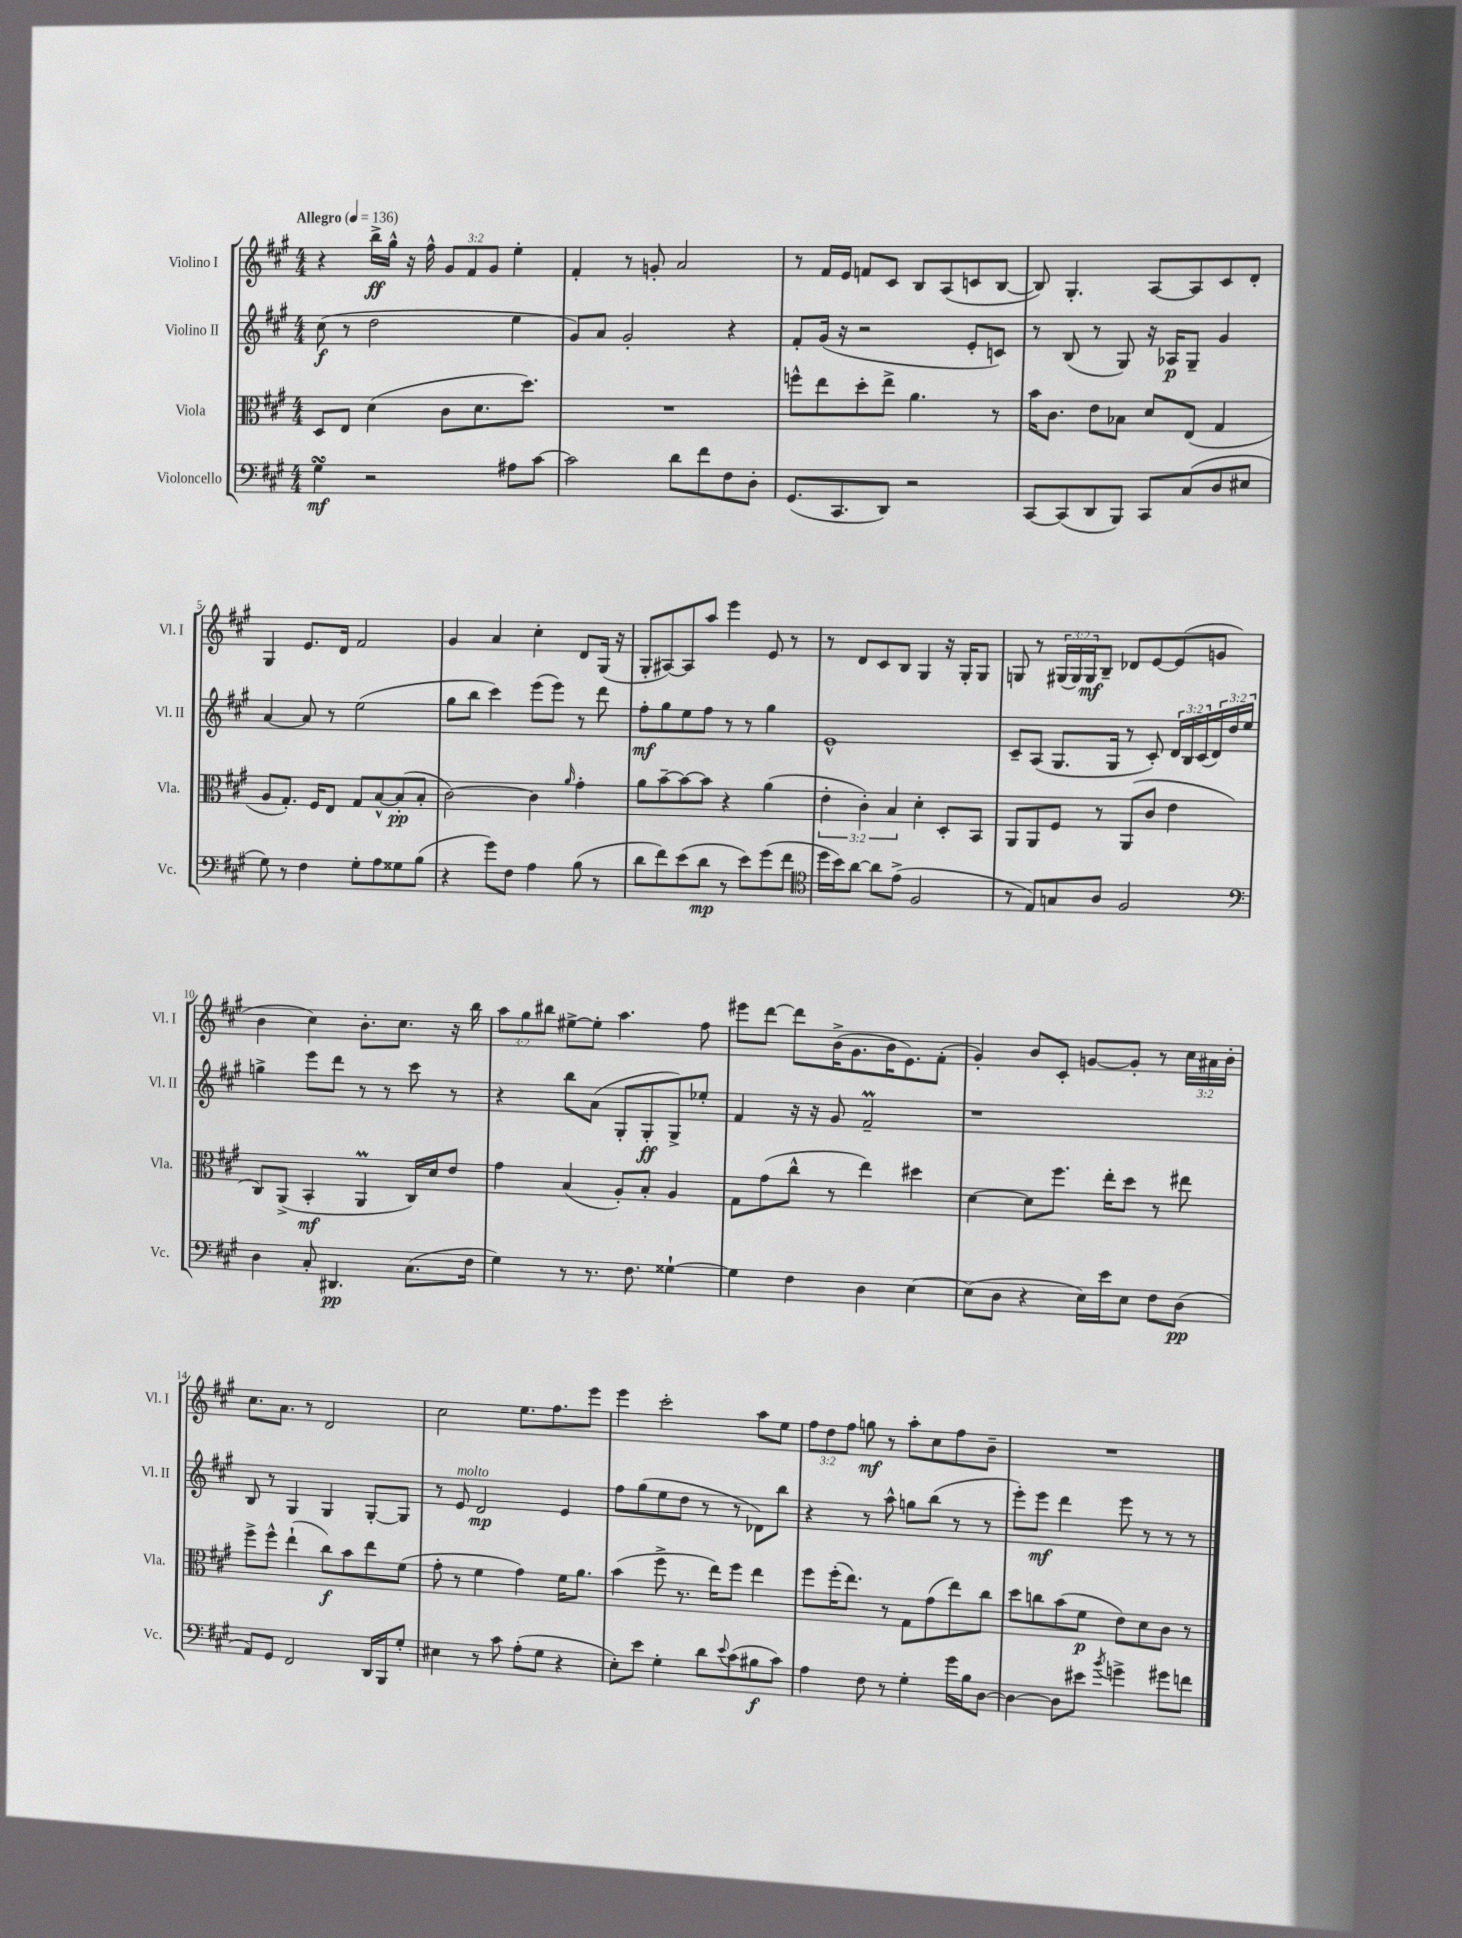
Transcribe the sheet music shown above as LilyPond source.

<<
\new StaffGroup <<
\new Staff = "s0" \with { instrumentName = "Violino I" shortInstrumentName = "Vl. I" } {
    \clef treble \key a \major \numericTimeSignature \time 4/4 \override Staff.TupletNumber.text = #tuplet-number::calc-fraction-text \tempo "Allegro" 4 = 136
    r4 b''16->\ff gis''16-^ r16 fis''16-^ \tuplet 3/2 { gis'8 fis'8 gis'8 } e''4-. |
    fis'4-. r8 g'8-. a'2 |
    r8 fis'16 e'16 f'8 cis'8 b8 a8( c'8 b8~ |
    b8) gis4.-. a8~ a8 cis'8 d'8-. |
    gis4 e'8. d'16 fis'2 |
    gis'4 a'4 cis''4-. d'8 gis16( r16 |
    gis8-. ais8~) ais8 a''8 e'''4 e'8 r8 |
    r8 d'8 cis'8 b8 gis4 r16 gis16-. gis8 |
    g8 r8 \tuplet 3/2 { gis16( gis16) gis16\mf } b8-- des'8 e'8~ e'8( g'8 |
    b'4 cis''4) b'8.-. cis''8. r16 b''16 |
    \tuplet 3/2 { a''8 gis''8 bis''8 } eis''8~-> eis''8-. a''4. fis''8 |
    eis'''8 d'''8~ d'''8 b'16->( gis'8. b'16 e'8.) fis'8-.( |
    gis'4-.) b'8 cis'8-. g'8~ g'8-. r8 \tuplet 3/2 { cis''16 ais'16 b'16-. } |
    cis''8. a'8. r8 d'2 |
    cis''2 e''8. fis''8. e'''8 |
    e'''4 cis'''2-. a''8 e''8 |
    \tuplet 3/2 { fis''8 d''8 fis''8 } g''8\mf r8 a''8-. cis''8 fis''8 b'8-- |
    R1 \bar "|." |
}
\new Staff = "s1" \with { instrumentName = "Violino II" shortInstrumentName = "Vl. II" } {
    \clef treble \key a \major \numericTimeSignature \time 4/4 \override Staff.TupletNumber.text = #tuplet-number::calc-fraction-text
    cis''8\f( r8 d''2 e''4 |
    gis'8) a'8 gis'2-. r4 |
    fis'8-. gis'16( r16 r2 e'8-. c'8) |
    r8 b8( r8 gis8) r16 aes16\p gis8-- gis'4 |
    a'4~ a'8 r8 e''2( |
    gis''8 b''8 cis'''4) e'''8( e'''8) r8 d'''8 |
    fis''8-.\mf gis''8 e''8 fis''8 r8 r8 gis''4 |
    e'1-^ |
    cis'8-- a8( gis8. gis16 r8 cis'8-.) \tuplet 3/2 { d'16 b16 cis'16( } \tuplet 3/2 { d'16) d''16 e''16 } |
    g''4-> e'''8 d'''8 r8 r8 cis'''8 r8 |
    r4 b''8 a'8( gis8-. gis8-.\ff gis8->) ees''8-. |
    fis'4 r16 r16 gis'8 fis'2--\prall |
    r1 |
    b8 r8 gis4 gis4 gis8~-. gis8 |
    r8 e'8^\markup { \italic "molto" } d'2\mp e'4 |
    fis''8 gis''8( e''8 d''8 r8 r8 des'8) b''8 |
    r4 r8 a''8-^ g''8 b''8( r8 r8 |
    e'''8-.) e'''8\mf d'''4 e'''8 r8 r8 r8 \bar "|." |
}
\new Staff = "s2" \with { instrumentName = "Viola" shortInstrumentName = "Vla." } {
    \clef alto \key a \major \numericTimeSignature \time 4/4 \override Staff.TupletNumber.text = #tuplet-number::calc-fraction-text
    d8 e8 d'4( cis'8 d'8. d''8.) |
    R1 |
    f''8-^ e''8 d''8-. e''8-> a'4. r8 |
    b'16 cis'8. e'8 bes8 d'8 e8( gis4 |
    a8 gis8.-.) fis16 e8 gis8 b8~-^ b8-.\pp( b8-. |
    cis'2~) cis'4 \grace { a'16 } gis'4-. |
    a'8 b'8~-- b'8~ b'8 r4 a'4( |
    \tuplet 3/2 { e'4-. cis'4-.) b4 } d'4-. d8-. b,8 |
    a,8 a,8 fis8 r8 a,8( cis'8 e'4 |
    cis8) a,8->( b,4-.\mf a,4\prall cis16) d'16 e'8 |
    gis'4 b4( a8-.) b8-. a4 |
    gis8 gis'8( cis''8-^ r8 e''4) dis''4 |
    d'4~ d'8 fis''8. e''16-. d''8 r8 eis''8 |
    fis''8-> fis''8-^ e''4-!( cis''8\f) b'8 e''8 fis'8( |
    gis'8-. r8 fis'4 gis'4) fis'16 a'8. |
    b'4( fis''8-> r8. e''16) fis''8 e''4 |
    fis''8 fis''16-.( e''8.) r8 gis8 gis'8( e''8) cis''8 |
    d''8 c''8 b'8( fis'8\p e'8) d'8 cis'8 r8 \bar "|." |
}
\new Staff = "s3" \with { instrumentName = "Violoncello" shortInstrumentName = "Vc." } {
    \clef bass \key a \major \numericTimeSignature \time 4/4
    gis4\turn\mf r2 ais8 cis'8~ |
    cis'2 d'8 fis'8 fis8 d8-. |
    gis,8.( cis,8. d,8) r2 |
    cis,8~ cis,8( d,8 b,,8) cis,8 cis8( d8 eis8 |
    gis8) r8 fis4 gis8-. a8 gisis8 b8( |
    r4 gis'8) fis8 a4 b8( r8 |
    d'8 fis'8) e'8( d'8\mp r8 e'8) gis'8( fis'8 |
    \clef tenor d''16 b'16) a'8~ a'8 e'8->( fis2 |
    r8 e8) g8 a8 fis2 |
    \clef bass d4 cis8-. dis,4.\pp cis8.( fis16 |
    gis4) r8 r8. fis8. gisis4~-! |
    gisis4 fis4 d4 e4~ |
    e8( d8 r4 e16) e'16 e8 fis8 d8\pp( |
    a,8) gis,8 fis,2 d,16 b,,16 gis8-. |
    eis4 r8 cis'8 a8-.( gis8 r4 |
    e8-.) e'8 gis4-. d'8 \appoggiatura { e'8 } cis'8( bis8\f cis'8) |
    a4 fis8 r8 gis4-. gis'16 b16 d8~ |
    d4~ d8 eis'8 \acciaccatura { b'8 } g'4-> gis'8 f'8 \bar "|." |
}
>>
>>
